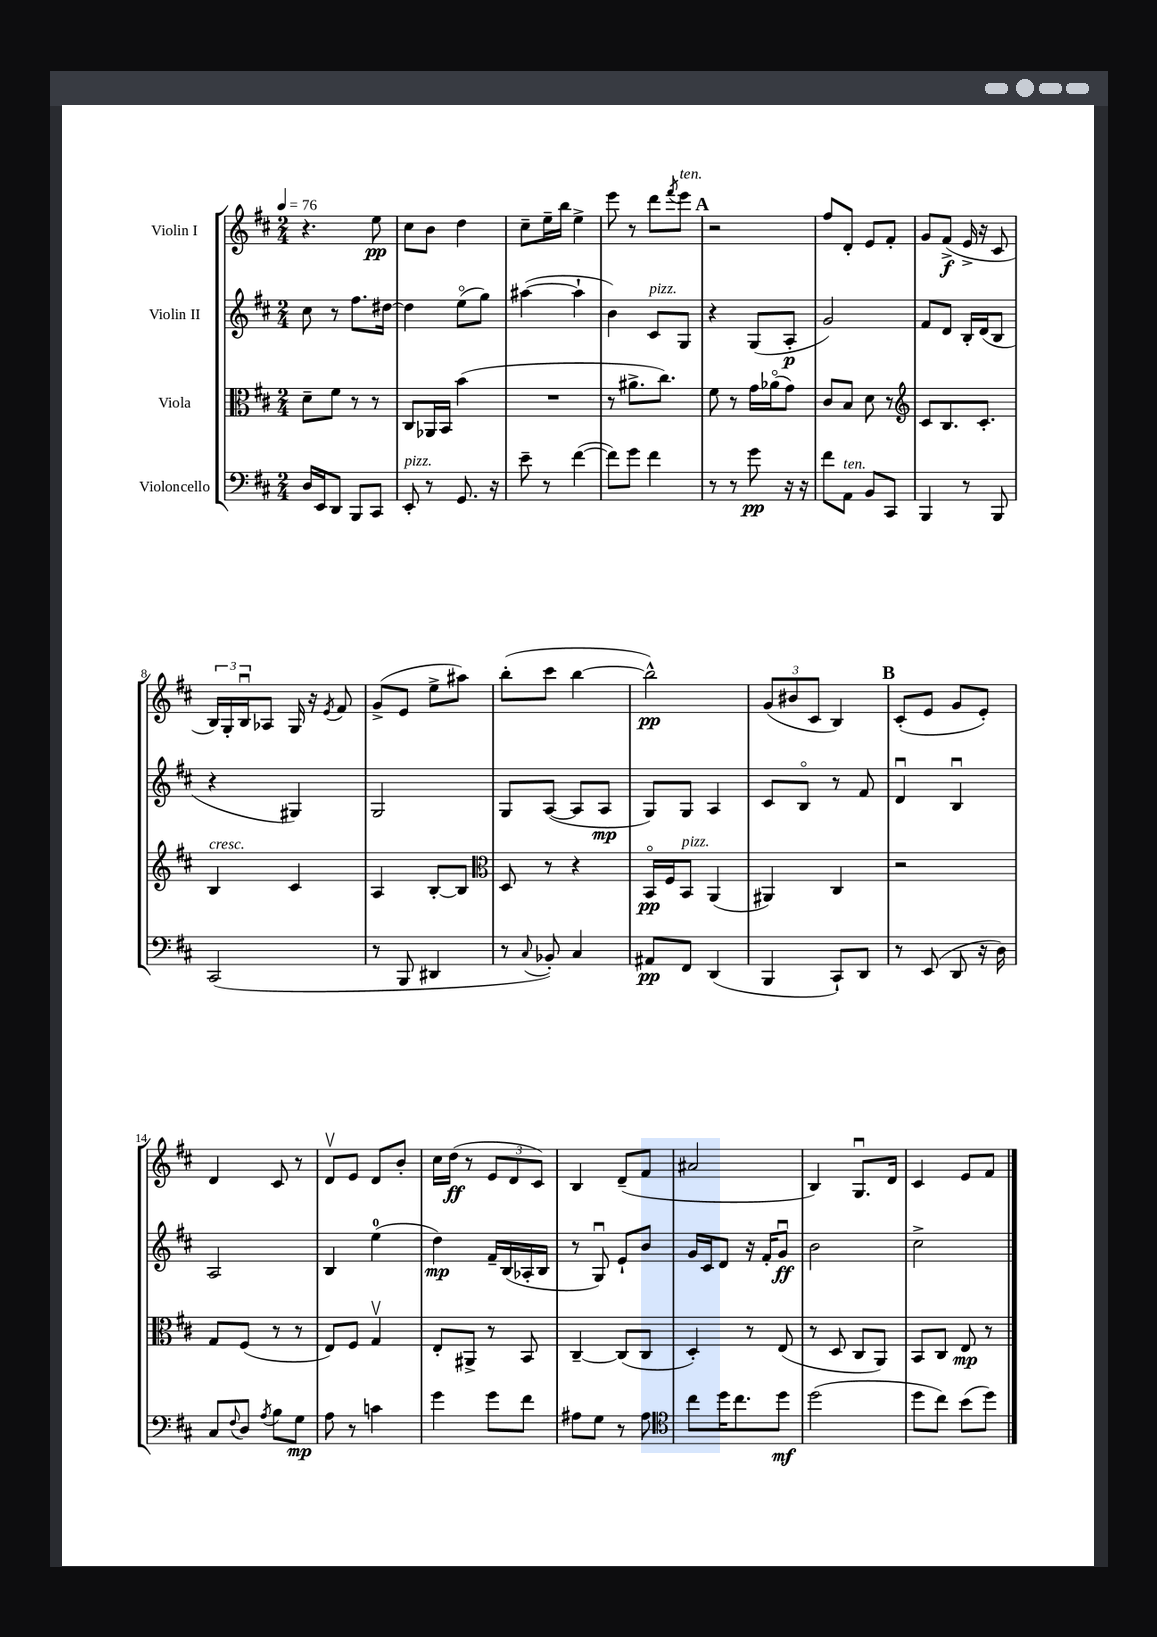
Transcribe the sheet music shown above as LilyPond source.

<<
\new StaffGroup <<
\new Staff = "s0" \with { instrumentName = "Violin I" } {
    \clef treble \key d \major \numericTimeSignature \time 2/4 \tempo 4 = 76
    r4. e''8\pp |
    cis''8 b'8 d''4 |
    cis''8-- e''16-- b''16 e''4-> |
    e'''8 r8 d'''8 \acciaccatura { fis'''8 } e'''8^\markup { \italic "ten." } |
    \mark \markup { \bold "A" } r2 |
    fis''8 d'8-. e'8 fis'8-. |
    g'8 fis'8->\f( e'16-> r16 cis'8 |
    \tuplet 3/2 { b16) g16-. b16\downbow } aes8 g16 r16 \acciaccatura { e'8 } fis'8 |
    g'8->( e'8 e''8-> ais''8) |
    b''8-.( cis'''8 b''4~ |
    b''2-^\pp) |
    \tuplet 3/2 { g'8( bis'8 cis'8 } b4) |
    \mark \markup { \bold "B" } cis'8-.( e'8 g'8 e'8-.) |
    d'4 cis'8 r8 |
    d'8\upbow e'8 d'8 b'8-. |
    cis''16 d''16\ff( r8 \tuplet 3/2 { e'8 d'8 cis'8) } |
    b4 d'8--( fis'8 |
    ais'2 |
    b4) g8.\downbow d'16 |
    cis'4 e'8 fis'8 \bar "|." |
}
\new Staff = "s1" \with { instrumentName = "Violin II" } {
    \clef treble \key d \major \numericTimeSignature \time 2/4
    cis''8 r8 fis''8. dis''16~ |
    dis''4 e''8\flageolet( g''8) |
    ais''4~( ais''4-! |
    b'4) cis'8^\markup { \italic "pizz." } g8 |
    \mark \markup { \bold "A" } r4 g8( a8-.\p |
    g'2) |
    fis'8 d'8 b16-. d'16( b8 |
    r4 gis4) |
    g2 |
    g8 a8~( a8 a8\mp |
    g8) g8 a4 |
    cis'8 b8\flageolet r8 fis'8 |
    \mark \markup { \bold "B" } d'4\downbow b4\downbow |
    a2 |
    b4 e''4-0( |
    d''4\mp) fis'16-- b16( aes16-. b16 |
    r8 g8\downbow) e'8-! b'8 |
    g'16 cis'16 d'8 r16 fis'16-. g'8\downbow\ff |
    b'2 |
    cis''2-> \bar "|." |
}
\new Staff = "s2" \with { instrumentName = "Viola" } {
    \clef alto \key d \major \numericTimeSignature \time 2/4
    d'8-- fis'8 r8 r8 |
    cis8 aes,16 b,16 b'4( |
    R2 |
    r8 ais'8.-> cis''8.) |
    \mark \markup { \bold "A" } fis'8 r8 g'16 aes'16\flageolet( g'8) |
    cis'8 b8 d'8 r8 |
    \clef treble cis'8 b8. cis'8.-. |
    b4^\markup { \italic "cresc." } cis'4 |
    a4 b8~-. b8 |
    \clef alto d8 r8 r4 |
    b,16\flageolet\pp fis16 b,8^\markup { \italic "pizz." } a,4( |
    ais,4) cis4 |
    \mark \markup { \bold "B" } r2 |
    g8 fis8( r8 r8 |
    e8) fis8 g4\upbow |
    e8-. ais,8-> r8 b,8 |
    cis4~-- cis8( cis8 |
    d4-.) r8 e8( |
    r8 d8 cis8 a,8) |
    b,8 cis8 e8\mp r8 \bar "|." |
}
\new Staff = "s3" \with { instrumentName = "Violoncello" } {
    \clef bass \key d \major \numericTimeSignature \time 2/4
    d16 e,16 d,8 b,,8 cis,8 |
    e,8-.^\markup { \italic "pizz." } r8 g,8. r16 |
    e'8-- r8 fis'4~( |
    fis'8) g'8 fis'4 |
    \mark \markup { \bold "A" } r8 r8 g'8\pp r16 r16 |
    fis'8 a,8^\markup { \italic "ten." } b,8 cis,8 |
    b,,4 r8 b,,8 |
    cis,2( |
    r8 b,,8 dis,4 |
    r8 \appoggiatura { cis8 } bes,8-.) cis4 |
    ais,8\pp fis,8 d,4( |
    b,,4 cis,8-!) d,8 |
    \mark \markup { \bold "B" } r8 e,8( d,8 r16 d16) |
    cis8 \appoggiatura { fis8 } d8 \acciaccatura { a8 } b8 g8\mp |
    a8 r8 c'4 |
    g'4 g'8 fis'8 |
    ais8 g8 r8 ais8 |
    \clef tenor cis''8 d''16 cis''8. d''8\mf |
    d''2( |
    d''8 cis''8) b'8( d''8) \bar "|." |
}
>>
>>
